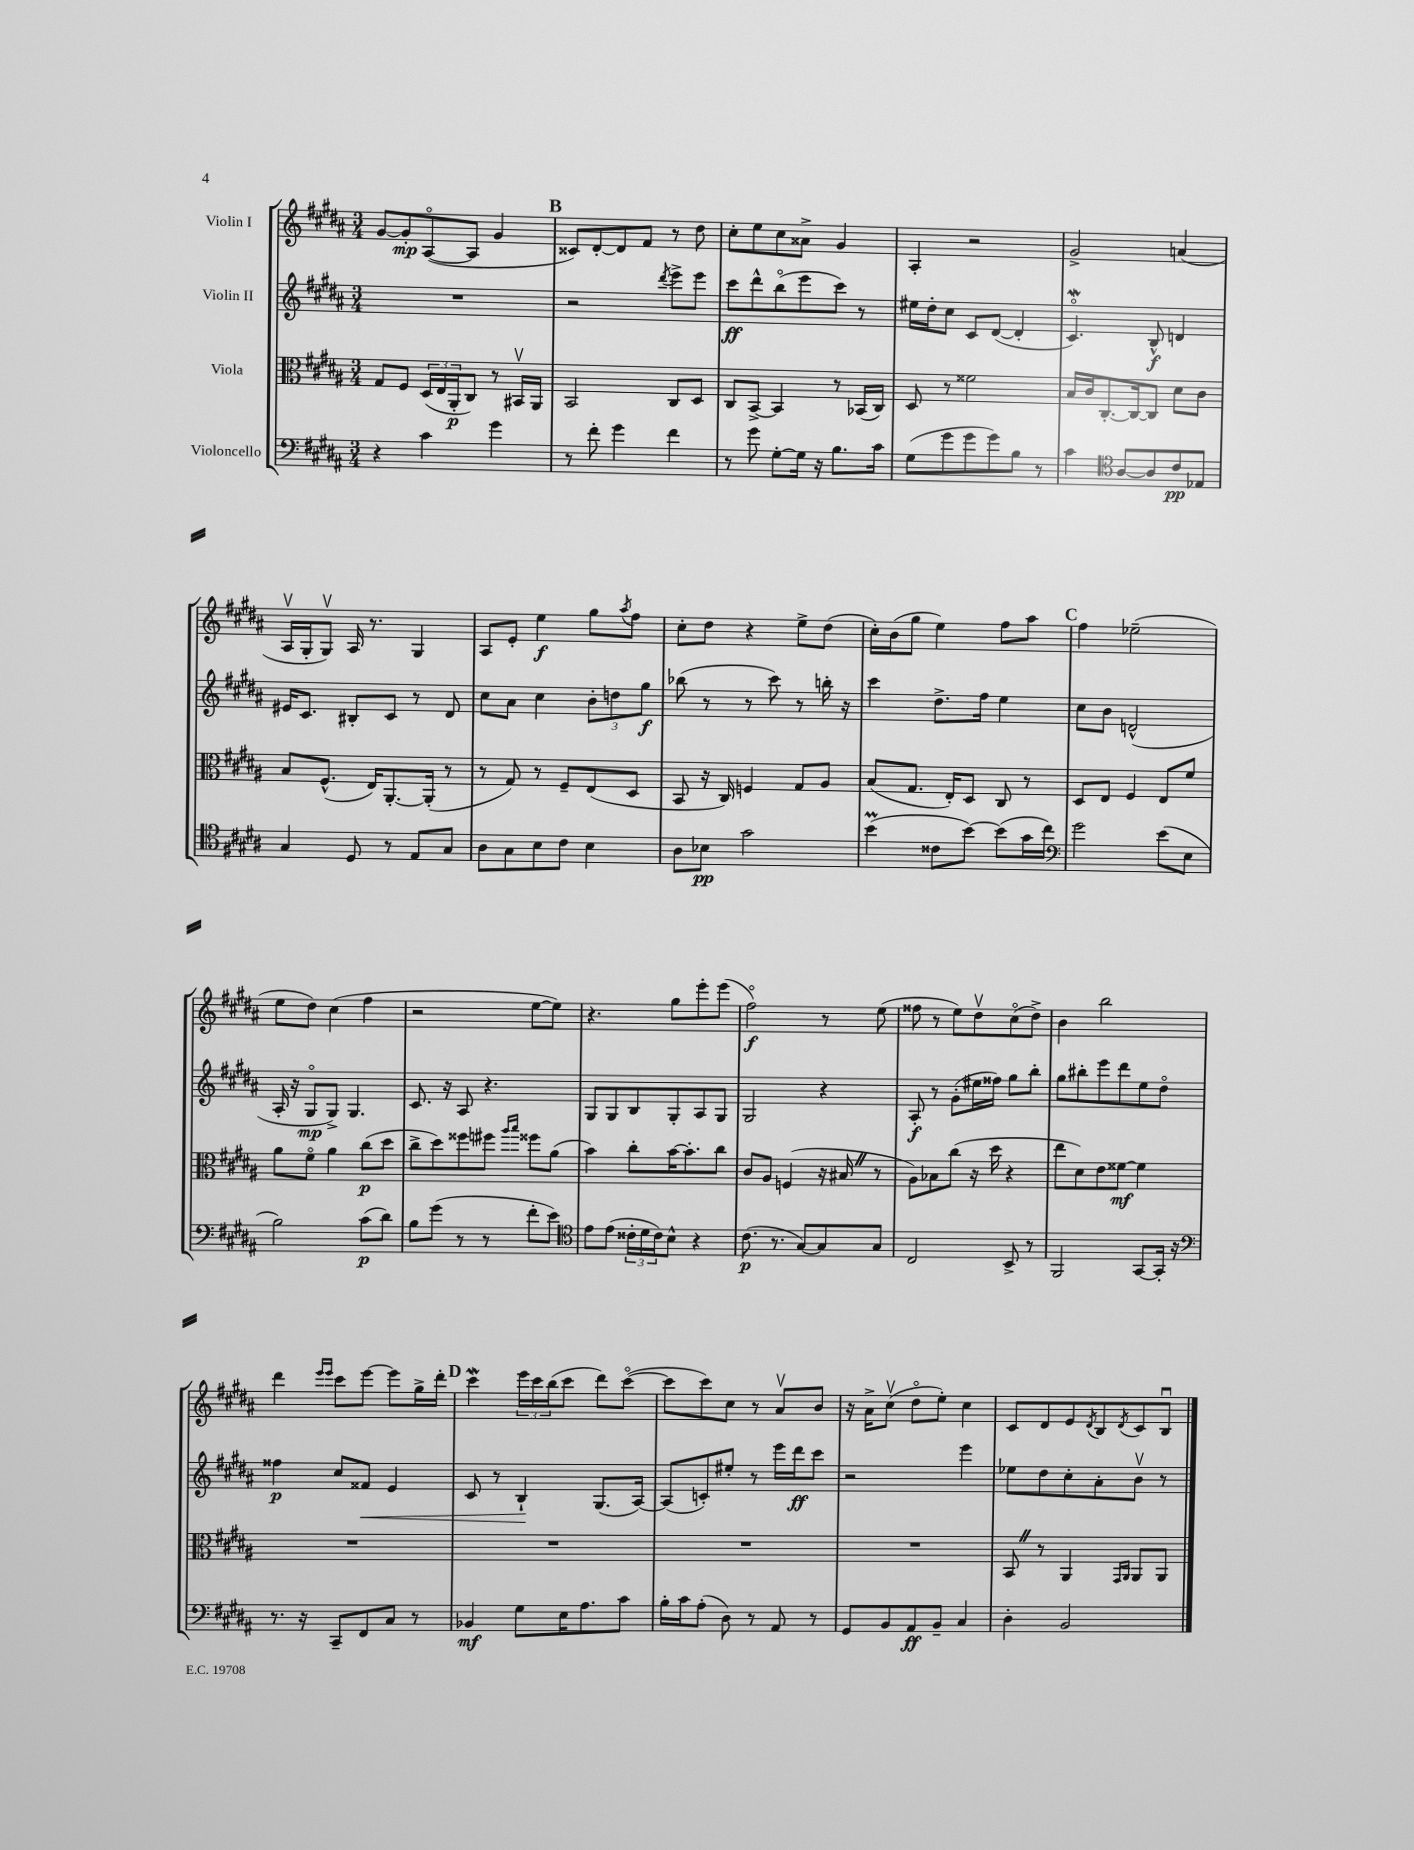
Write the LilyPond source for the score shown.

<<
\new StaffGroup <<
\new Staff = "s0" \with { instrumentName = "Violin I" } {
    \clef treble \key b \major \numericTimeSignature \time 3/4
    gis'8~ gis'8-.\mp ais8~\flageolet( ais8 gis'4 |
    \mark \markup { \bold "B" } cisis'8) dis'8~-. dis'8 fis'8 r8 dis''8 |
    cis''8-. e''8 cis''8 aisis'8-> gis'4 |
    ais4-. r2 |
    gis'2-> a'4( |
    ais16\upbow gis16-. gis8\upbow) ais16 r8. gis4 |
    ais8 e'8-. e''4\f gis''8 \acciaccatura { ais''8 } fis''8 |
    cis''8-. dis''8 r4 e''8-> dis''8( |
    cis''16-.) b'16( gis''8 e''4) fis''8 ais''8 |
    \mark \markup { \bold "C" } fis''4 ees''2--( |
    e''8 dis''8) cis''4( fis''4 |
    r2 e''8~ e''8) |
    r4. gis''8 e'''8-. e'''8( |
    fis''2\flageolet\f) r8 e''8( |
    fisis''8 r8 e''8) dis''8\upbow cis''8\flageolet( dis''8->) |
    b'4 b''2 |
    dis'''4 \grace { e'''16 e'''16 } cis'''8 e'''8~ e'''8 gis''16-> dis'''16-. |
    \mark \markup { \bold "D" } cis'''4\mordent \tuplet 3/2 { e'''16 cis'''16 b''16( } cis'''8 dis'''8) cis'''8~\flageolet( |
    cis'''8 cis'''8) cis''8 r8 ais'8\upbow b'8 |
    r16 ais'16-> cis''8\upbow( dis''8\flageolet e''8-.) cis''4 |
    cis'8 dis'8 e'8 \acciaccatura { dis'8 } b8 \acciaccatura { dis'8 } cis'8 b8\downbow \bar "|." |
}
\new Staff = "s1" \with { instrumentName = "Violin II" } {
    \clef treble \key b \major \numericTimeSignature \time 3/4
    R2. |
    \mark \markup { \bold "B" } r2 \acciaccatura { dis'''8 } e'''8-> e'''8 |
    cis'''8\ff dis'''8-^ b''8\flageolet( e'''8 cis'''8) r8 |
    eis''16 dis''16-. cis''8 cis'8 dis'8~( dis'4-. |
    cis'4.\flageolet\mordent) b8-^\f d'4 |
    eis'16 cis'8. bis8-. cis'8 r8 dis'8 |
    cis''8 ais'8 cis''4 \tuplet 3/2 { b'8-. d''8 gis''8\f } |
    bes''8( r8 r8 cis'''8) r8 b''16-. r16 |
    cis'''4 dis''8.-> fis''16 e''4 |
    \mark \markup { \bold "C" } cis''8 b'8 d'2-^( |
    ais16-. r16 gis8\flageolet\mp gis8->) gis4. |
    cis'8. r16 ais8 r4. |
    gis8 gis8 b8 gis8-. ais8 gis8 |
    gis2 r4 |
    ais8-.\f r8 gis'8-.( eis''16 fisis''16) gis''8 b''8-. |
    gis''8 bis''8-. e'''8 dis'''8 e''8 dis''8\flageolet |
    fisis''4\p cis''8 fisis'8\< e'4 |
    \mark \markup { \bold "D" } cis'8 r8 b4-!\! gis8.( ais16~) |
    ais8( c'8-.) eis''8-. r8 e'''16 dis'''16\ff cis'''8 |
    r2 e'''4 |
    ees''8 dis''8 cis''8-. ais'8-. b'8\upbow r8 \bar "|." |
}
\new Staff = "s2" \with { instrumentName = "Viola" } {
    \clef alto \key b \major \numericTimeSignature \time 3/4
    gis8 fis8 \tuplet 3/2 { dis16( e16 ais,16-.\p } cis8) r8 bis,16\upbow ais,16 |
    \mark \markup { \bold "B" } b,2 cis8 dis8 |
    cis8 b,8~-> b,4 r8 bes,16( cis16) |
    dis8 r8 fisis'2 |
    b16 cis'16 cis8.~-. cis16~ cis8 dis'8 cis'8 |
    b8 fis8.-^( e16) ais,8.~-. ais,16-.( r8 |
    r8 gis8) r8 fis8-- e8( dis8 |
    b,8 r16 cis16) f4 gis8 ais8 |
    b8( gis8. e16-.) dis8 cis8 r8 |
    \mark \markup { \bold "C" } dis8 e8 fis4 e8 fis'8 |
    ais'8 fis'8\flageolet ais'4 cis''8\p( dis''8 |
    cis''8-> dis''8) fisis''8 fis''8 \grace { ais''16 b''16 } fisis''8 ais'8( |
    b'4) cis''8-. b'16~ b'8.-. cis''8 |
    cis'8 ais8 f4( r16 bis16 \once \override BreathingSign.text = \markup { \musicglyph "scripts.caesura.straight" } \breathe r8 |
    ais8) bes8 cis''8( r16 dis''16 r4 |
    e''8 dis'8) e'8 fisis'8~\mf fisis'4 |
    R2. |
    \mark \markup { \bold "D" } R2. |
    R2. |
    R2. |
    b,8 \once \override BreathingSign.text = \markup { \musicglyph "scripts.caesura.straight" } \breathe r8 ais,4 \grace { gis,16 ais,16 } ais,8 ais,8 \bar "|." |
}
\new Staff = "s3" \with { instrumentName = "Violoncello" } {
    \clef bass \key b \major \numericTimeSignature \time 3/4
    r4 cis'4 gis'4 |
    \mark \markup { \bold "B" } r8 fis'8-. gis'4 fis'4 |
    r8 gis'8 gis8~-. gis16 r16 b8. cis'16 |
    gis8( gis'8 gis'8 gis'8) b8 r8 |
    cis'4 \clef tenor ais8~ ais8 cis'8\pp ees8 |
    gis4 dis8 r8 e8 gis8 |
    ais8 gis8 b8 cis'8 b4 |
    ais8 bes8\pp gis'2 |
    b'4\prall( cisis'8 b'8~) b'8( gis'16 cis''16) |
    \mark \markup { \bold "C" } \clef bass gis'2 e'8( e8 |
    b2) cis'8\p( dis'8) |
    b8 gis'8( r8 r8 fis'8-. e'8) |
    \clef tenor e'8 e'8( \tuplet 3/2 { cisis'16-. dis'16 cisis'16) } b8-^ r4 |
    cis'8.\p( r8. gis8~) gis8 gis8 |
    cis2 b,8-> r8 |
    fis,2 gis,8~ gis,16-. r16 |
    \clef bass r8. r16 cis,8-- fis,8 cis8 r8 |
    \mark \markup { \bold "D" } bes,4\mf gis8 e16 ais8. cis'8 |
    b16-. cis'16 ais8-.( dis8) r8 ais,8 r8 |
    gis,8 b,8 ais,8\ff b,8-- cis4 |
    dis4-. b,2 \bar "|." |
}
>>
>>
\layout { \context { \Score \remove "Bar_number_engraver" } }
